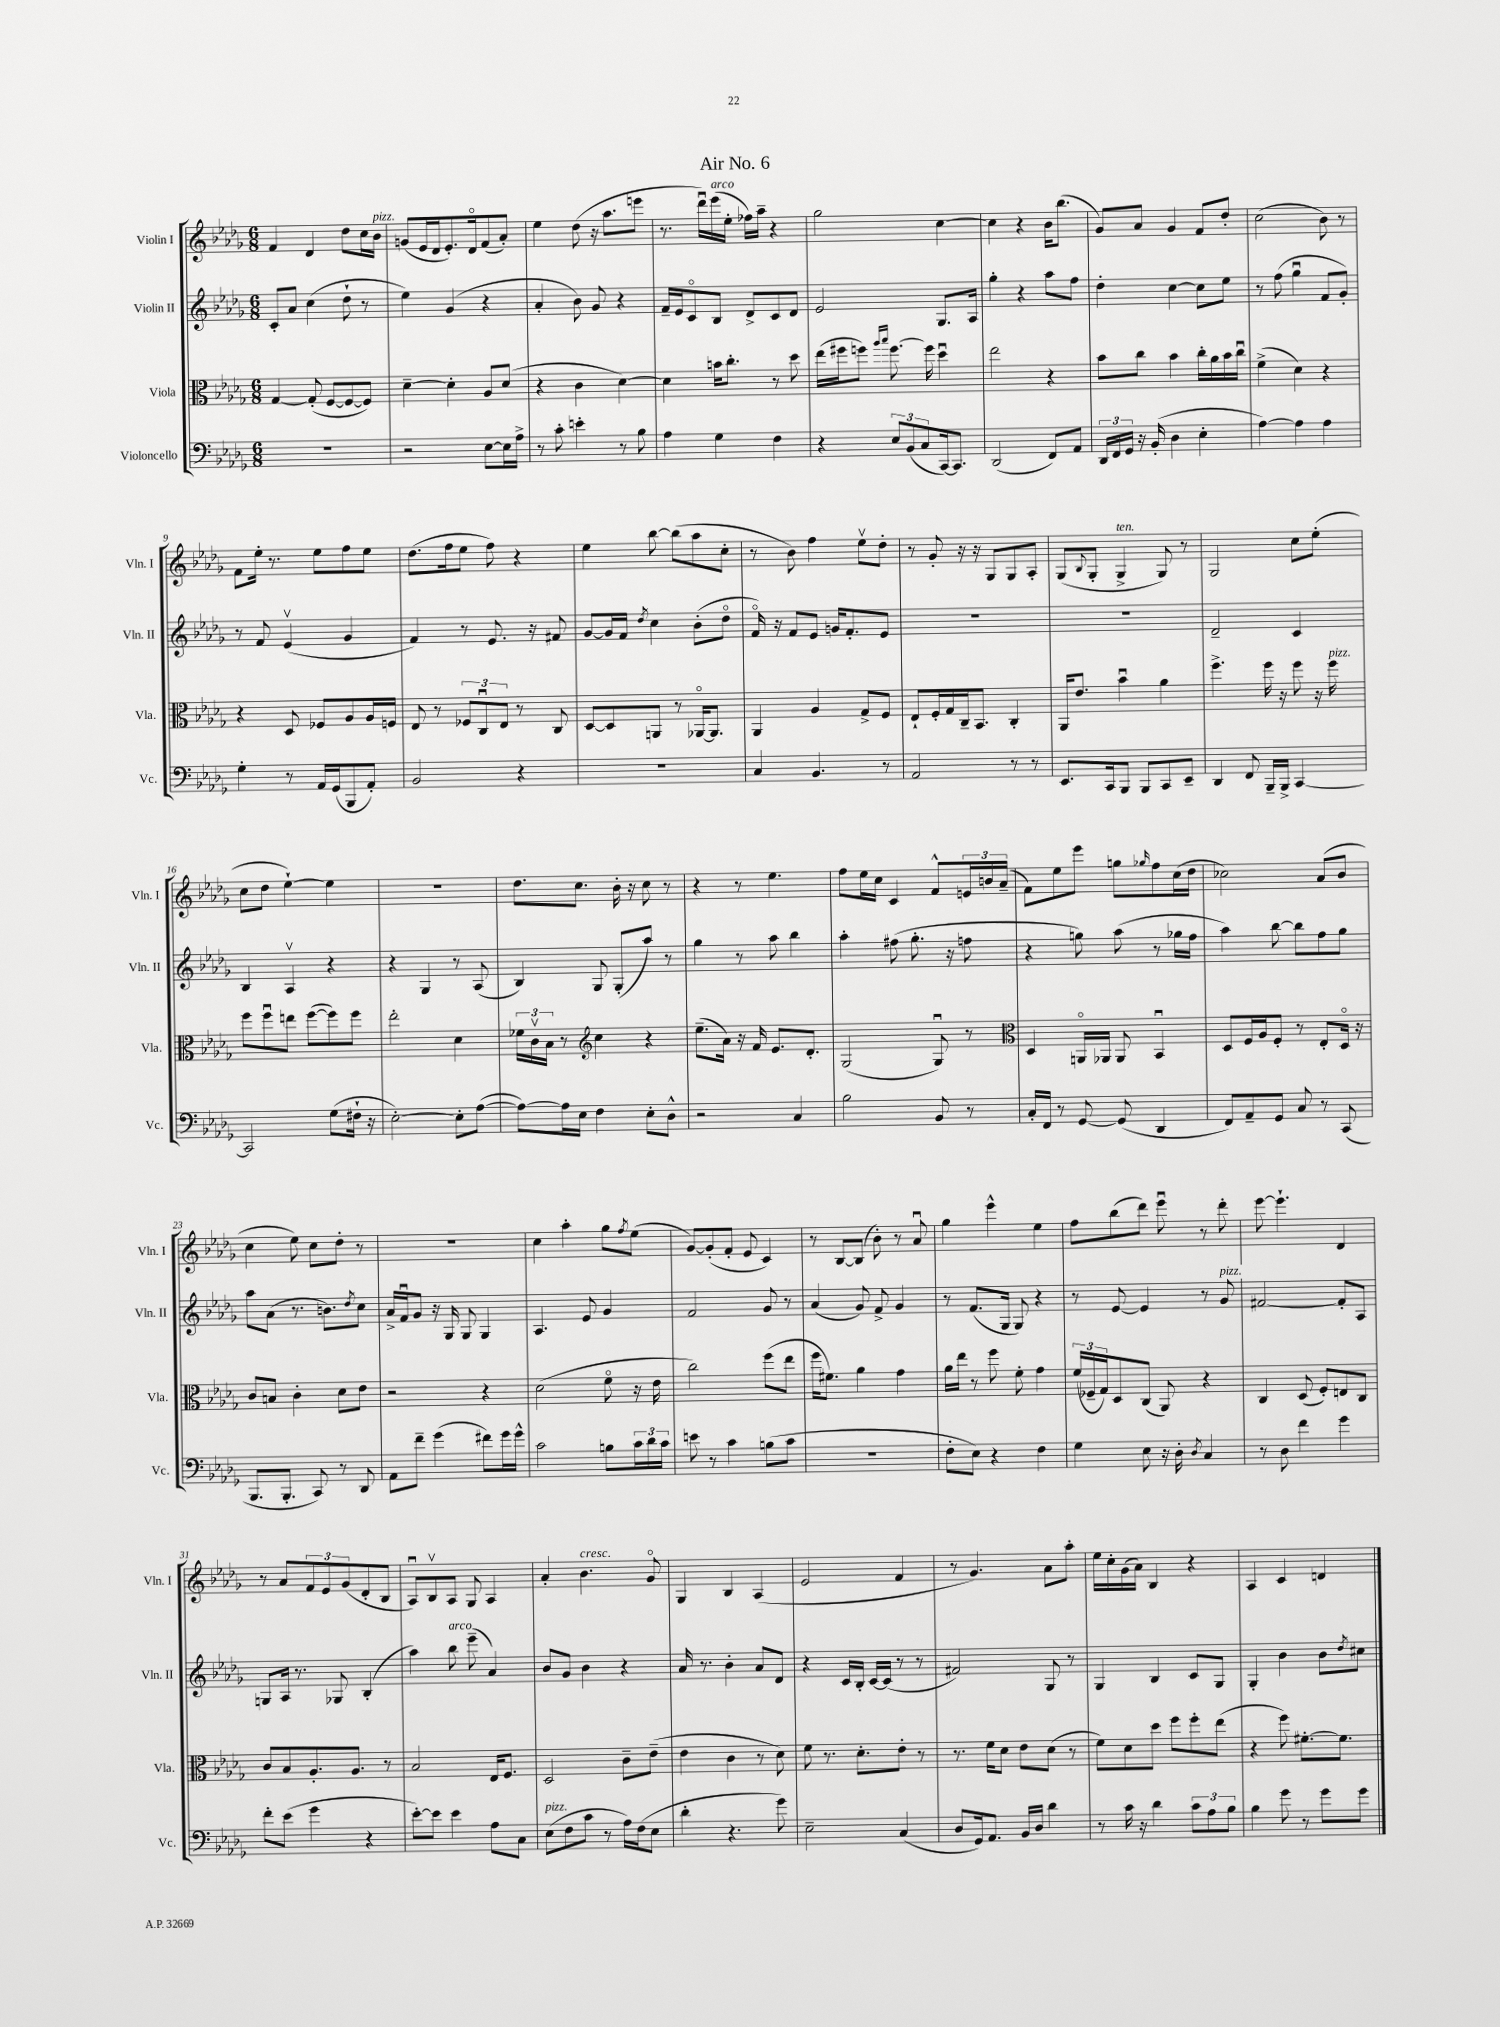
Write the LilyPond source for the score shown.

\header { title = "Air No. 6" }
<<
\new StaffGroup <<
\new Staff = "s0" \with { instrumentName = "Violin I" shortInstrumentName = "Vln. I" } {
    \clef treble \key des \major \numericTimeSignature \time 6/8
    f'4 des'4 des''8 c''16 bes'16^\markup { \italic "pizz." } |
    g'8( ees'16 des'16 ees'8.-.) des'16\flageolet f'8( aes'8-.) |
    ees''4 des''8( r16 aes''8. e'''8 |
    r8. des'''16\downbow) ees'''16^\markup { \italic "arco" }( ees''16-. fes''16) aes''16-- r4 |
    ges''2 c''4~ |
    c''4 r4 bes'16 bes''8.( |
    ges'8) aes'8 ges'4 f'8 des''8-. |
    c''2( bes'8) r8 |
    f'8 ees''16-. r8. ees''8 f''8 ees''8 |
    des''8.( f''16 ees''8 f''8) r4 |
    ees''4 bes''8~ bes''8( aes''8 c''8-. |
    r8 bes'8) f''4 ees''8\upbow des''8-. |
    r8 ges'8-. r16 r16 ges8 ges8 aes8-. |
    ges8( \appoggiatura { bes8 } ges8-. ges4->^\markup { \italic "ten." } ges8) r8 |
    ges2 c''8 ees''8-.( |
    c''8 des''8 ees''4~-!) ees''4 |
    R2. |
    des''8. c''8. bes'16-. r16 c''8 r8 |
    r4 r8 ees''4. |
    f''8 ees''16 c''16 c'4 f'8-^ \tuplet 3/2 { e'16 b'16 aes'16--( } |
    f'8) ees''8 ees'''8 g''8 \grace { ges''16 } f''8 c''16( des''16 |
    ces''2) aes'8( bes'8 |
    c''4 ees''8) c''8 des''8-. r8 |
    R2. |
    c''4 aes''4-. ges''8 \acciaccatura { f''8 } ees''8( |
    ges'8~) ges'8-.( f'8-. ees'8 c'4) |
    r8 bes8~ bes8( bes'8-.) r8 aes'8\downbow |
    ges''4 ees'''4-^ ees''4 |
    f''8 bes''8( des'''8) ees'''8\downbow r8 des'''8-. |
    ees'''8~ ees'''4.-! des'4 |
    r8 aes'8 \tuplet 3/2 { f'8 ees'8 ges'8( } des'8-. bes8 |
    aes8\downbow) bes8\upbow aes8 ges8 aes4 |
    aes'4-. bes'4.^\markup { \italic "cresc." } ges'8\flageolet |
    ges4 bes4 aes4( |
    ees'2 f'4 |
    r8 ges'4.) aes'8 aes''8-. |
    ees''16 c''16-. ges'16( aes'16) bes4 r4 |
    aes4 c'4 d'4 \bar "|." |
}
\new Staff = "s1" \with { instrumentName = "Violin II" shortInstrumentName = "Vln. II" } {
    \clef treble \key des \major \numericTimeSignature \time 6/8
    c'8-. aes'8 c''4( des''8-! r8 |
    ees''4) ges'4( r4 |
    aes'4-. bes'8) ges'8 r4 |
    f'16-- ees'16 c'8\flageolet bes8 des'8-> c'8 des'8 |
    ees'2 ges8. aes16 |
    ges''4-. r4 aes''8 f''8 |
    des''4-. c''4~ c''8 ees''8 |
    r8 f''8( ges''4\downbow f'8 ges'8-.) |
    r8 f'8 ees'4\upbow( ges'4 |
    f'4) r8 ees'8. r16 fis'8 |
    ges'8~ ges'16 f'16 \acciaccatura { des''8 } c''4 bes'8-.( des''8\flageolet |
    f'16\flageolet) r16 f'8 ees'8 g'16 f'8.-. ees'8 |
    R2. |
    R2. |
    des'2-- c'4 |
    bes4 aes4\upbow r4 |
    r4 ges4 r8 aes8( |
    bes4) ges8 ges8-.( aes''8) r8 |
    ges''4 r8 aes''8 bes''4 |
    aes''4-. fis''8( ges''8.-. r16 f''8 |
    r4 g''8) aes''8( r8 ges''16 f''16 |
    aes''4) bes''8~ bes''8 f''8 ges''8 |
    aes''8 aes'8( r8. b'8.) \acciaccatura { des''8 } c''8 |
    aes'16-> f'16\downbow ges'8 r16 ges16 ges8 ges4 |
    aes4. ees'8 ges'4 |
    f'2 ges'8 r8 |
    aes'4( ges'8) f'8-> ges'4 |
    r8 f'8.( ges16 ges8) r4 |
    r8 ees'8~ ees'4 r8 ges'8^\markup { \italic "pizz." } |
    fis'2~ fis'8-. aes8 |
    g8 aes16 r8. ges8 bes4-.( |
    aes''4) bes''8^\markup { \italic "arco" } ees'''8--( aes'4) |
    bes'8 ges'8 bes'4 r4 |
    aes'16 r8. bes'4-. aes'8 des'8 |
    r4 c'16 bes16-. c'16~ c'16( r8 r8 |
    fis'2) ges8 r8 |
    ges4 bes4 c'8 ges8 |
    ges4-. bes'4 bes'8 \acciaccatura { des''8 } cis''8 \bar "|." |
}
\new Staff = "s2" \with { instrumentName = "Viola" shortInstrumentName = "Vla." } {
    \clef alto \key des \major \numericTimeSignature \time 6/8
    ges4~ ges8-.( f8~ f8~ f8) |
    des'4~-- des'4-. aes8 des'8( |
    r4 c'4 des'4~) |
    des'4 b'16 c''8.-. r8 des''8 |
    ees''16( fis''16 f''8) \grace { aes''16 bes''16 } f''8.~ f''16 des''4\downbow |
    ees''2 r4 |
    bes'8 c''8 bes'4 c''16-. aes'16 bes'16 c''16\downbow |
    f'4->( des'4) r4 |
    r4 des8 fes8 aes8 aes16 f16 |
    ees8 r8 \tuplet 3/2 { fes8 c8\downbow ees8 } r8 c8 |
    des8~ des8 a,8 r8 aes,16~\flageolet aes,8. |
    aes,4 aes4 ges8-> f8 |
    ees8-! f16-. ges16 c16-- bes,8. c4-. |
    aes,16 ees'8. bes'4\downbow aes'4 |
    f''4.-> f''16 r16 f''8 r16 f''16^\markup { \italic "pizz." } |
    f''8 f''8\downbow e''8 f''8~( f''8) f''8 |
    ees''2-. des'4 |
    \tuplet 3/2 { fes'16 c'16\upbow bes16 } r8 \clef treble c''4 r4 |
    ees''8.--( aes'16) r16 f'16 ees'8. des'8.-. |
    ges2( ges8\downbow) r8 |
    \clef alto des4 a,16\flageolet aes,16 aes,8 bes,4\downbow |
    des8 f16 aes16 f8-. r8 ees8-. des16\flageolet r16 |
    c'8 b8 c'4-. des'8 ees'8 |
    r2 r4 |
    des'2( f'8\flageolet r16 ees'16 |
    c''2) f''8( ees''8 |
    f''16 fis'8.) aes'4 ges'4 |
    aes'16 ees''16 r8 f''8 f'8-. ges'4 |
    \tuplet 3/2 { f'16( fes16-- ges16) } des8 c8( aes,8) r4 |
    c4 des8( f8-.) e8 c8 |
    c'8 bes8 aes8.-. aes8. r8 |
    bes2 ees16 f8. |
    des2 c'8-- ees'8--( |
    ees'4 c'4 r8 des'8) |
    f'8 r8. des'8.-. ees'8-. r8 |
    r8. f'16 des'8 ees'8 des'8( r8 |
    f'8) des'8 des''8 f''8 f''8-. ees''8( |
    r4 f''8) fis'8.~-. fis'8. \bar "|." |
}
\new Staff = "s3" \with { instrumentName = "Violoncello" shortInstrumentName = "Vc." } {
    \clef bass \key des \major \numericTimeSignature \time 6/8
    R2. |
    r2 ees8~ ees16 aes16-> |
    r8 c'8-. e'4-. r8 bes8 |
    aes4 ges4 f4 |
    r4 \tuplet 3/2 { ees8 bes,8( c8 } c,16~) c,8. |
    des,2( f,8) aes,8 |
    \tuplet 3/2 { des,16 f,16 ges,16 } r16 bes,16-.( des4 ees4-. |
    aes4~) aes4 aes4 |
    ges4-. r8 aes,16 ges,16( bes,,8 aes,8-.) |
    bes,2 r4 |
    R2. |
    c4 bes,4. r8 |
    aes,2 r8 r8 |
    ees,8. c,16 bes,,8 bes,,8 c,8 ees,8-- |
    des,4 f,8 bes,,16-- bes,,16-> c,4~ |
    c,2 ges8( fis16-! r16 |
    ees2~-.) ees8-. aes8~( |
    aes8~) aes16 ees16 f4 ees8-. des8-^ |
    r2 c4 |
    bes2 bes,8 r8 |
    c16-. f,16 r8 ges,8~ ges,8( des,4 |
    f,8) aes,8-- ges,8 c8 r8 c,8( |
    bes,,8. bes,,8.-. c,8) r8 des,8 |
    aes,8 f'8-- ges'4( fis'8) ges'16 ges'16-^ |
    c'2 b8 \tuplet 3/2 { c'16 des'16 c'16 } |
    e'8 r8 c'4 b8( c'8 |
    R2. |
    f8-. ees8) r4 f4 |
    ges4 ees8 r16 des16-. \acciaccatura { des8 } c4 |
    r8 des8 f'4 ges'4 |
    f'8-. ees'8( ges'4 r4 |
    ees'8~-.) ees'8 ees'4 aes8 c8 |
    ees8^\markup { \italic "pizz." }( f8 c'8 r8 aes16) f16( ees8 |
    des'4-. r4. ges'8) |
    ees2-- c4( |
    des8 ges,16) aes,8. bes,16 des16 des'4 |
    r8 c'16 r16 des'4 \tuplet 3/2 { c'8 aes8 bes8 } |
    bes4 ges'8 r8 ges'8 ges'8 \bar "|." |
}
>>
>>
